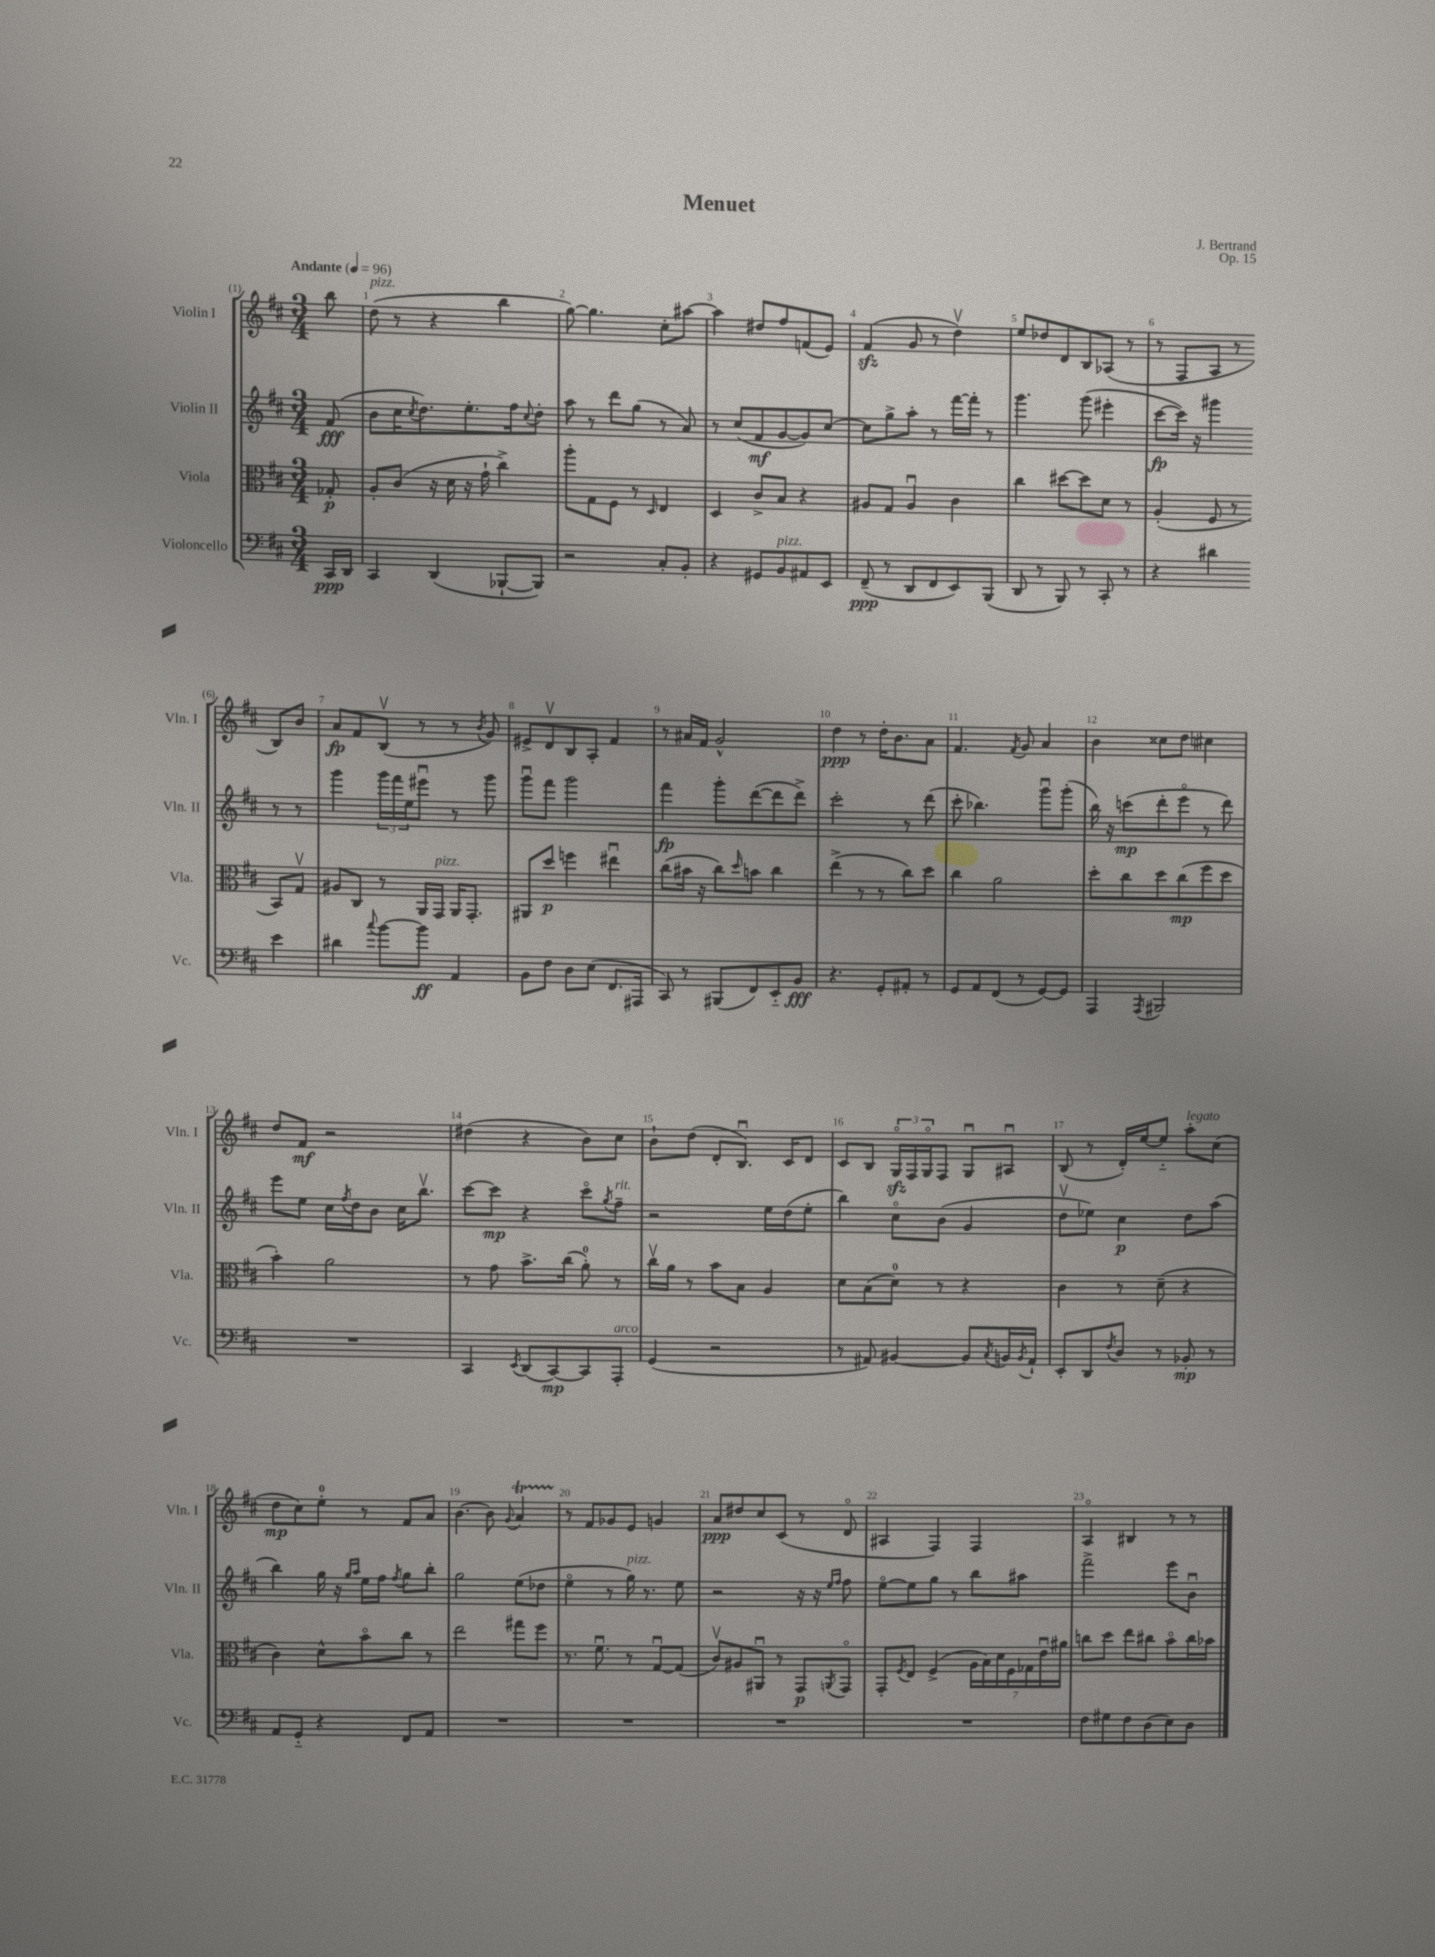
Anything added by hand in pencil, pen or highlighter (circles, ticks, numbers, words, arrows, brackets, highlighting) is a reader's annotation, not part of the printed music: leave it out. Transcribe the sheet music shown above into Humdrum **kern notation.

**kern	**dynam	**kern	**dynam	**kern	**dynam	**kern	**dynam
*part4	*part4	*part3	*part3	*part2	*part2	*part1	*part1
*staff4	*staff4	*staff3	*staff3	*staff2	*staff2	*staff1	*staff1
*I"Violoncello	*	*I"Viola	*	*I"Violin II	*	*I"Violin I	*
*I'Vc.	*	*I'Vla.	*	*I'Vln. II	*	*I'Vln. I	*
*clefF4	*	*clefC3	*	*clefG2	*	*clefG2	*
*k[f#c#]	*	*k[f#c#]	*	*k[f#c#]	*	*k[f#c#]	*
*M3/4	*	*M3/4	*	*M3/4	*	*M3/4	*
*MM96	*	*MM96	*	*MM96	*	*MM96	*
=	=	=	=	=	=	=	=
!	!	!	!	!	!	!LO:TX:a:B:t=Andante	!
16CC#/LL	ppp	8G-X'/	p	(8f#/	fff	8bb\	.
16DD/JJ	.	.	.	.	.	.	.
=1	=1	=1	=1	=1	=1	=1	=1
!	!	!	!	!	!	!LO:TX:a:i:t=pizz.	!
4CC#/	.	8A'/L	.	8b\L	.	(8dd\	.
.	.	(8c#/J	.	16cc#\K	.	8r	.
.	.	.	.	8qcc#/	.	.	.
.	.	.	.	8.dd\)	.	.	.
(4DD/	.	16r	.	.	.	4r	.
.	.	16d\	.	.	.	.	.
.	.	16r	.	8.ee'\	.	.	.
.	.	16g`\	.	.	.	.	.
[8BBB-X`/L	.	4cc#^\)	.	.	.	4bb\	.
.	.	.	.	16ff#\k	.	.	.
.	.	.	.	8qqcc#/	.	.	.
8BBB-/J])	.	.	.	8dd'\J	.	.	.
=2	=2	=2	=2	=2	=2	=2	=2
2r	.	8aa'\L	.	8aa\	.	[8gg\)	.
.	.	8G\	.	8r	.	4.gg\]	.
.	.	8F#\J	.	8ddd\L	.	.	.
.	.	8r	.	(8gg\J	.	.	.
.	.	16qqD/	.	.	.	.	.
8C#'/L	.	4E/	.	8r	.	8cc#'\L	.
8BB'/J	.	.	.	8a/)	.	[8aa#X\J	.
=3	=3	=3	=3	=3	=3	=3	=3
4r	.	4D/	.	8r	.	4aa#\]	.
.	.	.	.	(8cc#/L	.	.	.
8GG#X/L	.	8c#^/L	.	8f#/	mf	8dd#X/L	.
!LO:TX:a:i:t=pizz.	!	!	!	!	!	!	!
8BB/	.	8B/J	.	[8g/	.	8ff#/	.
8AA#X/	.	4r	.	8g/])	.	(8fn/	.
8EE/J	.	.	.	[8cc#/J	.	8e/J)	.
=4	=4	=4	=4	=4	=4	=4	=4
(8FF#~/	ppp	8A#X/L	.	8cc#\L]	.	(4f#zz/	.
8r	.	8G/J	.	8gg^\	.	.	.
8DD/L	.	4A#u/	.	8aa'\J	.	8g/	.
8FF#/	.	.	.	8r	.	8r	.
8EE/)	.	4c#\	.	[16fff#\LL	.	4ddv\)	.
.	.	.	.	16fff#'\JJ]	.	.	.
(8BBB/J	.	.	.	8r	.	.	.
=5	=5	=5	=5	=5	=5	=5	=5
8DD/	.	4cc#\	.	4.ggg\	.	8ee/L	.
8r	.	.	.	.	.	8dd-X/	.
8BBB/)	.	[8dd#X\L	.	.	.	8d/	.
8r	.	8dd#\]	.	(8ggg\	.	8B/	.
8CC#'/	.	8d\J	.	4eee#X'\	.	(8A-X/J	.
8r	.	8r	.	.	.	8r	.
=6	=6	=6	=6	=6	=6	=6	=6
4r	.	(4A'/	.	[8ccc#\L	fp	8r	.
.	.	.	.	16ccc#\Jk])	.	8F#/L	.
.	.	.	.	16r	.	.	.
4d#X\	.	8F#/	.	4ggg#X\	.	8A/J	.
.	.	8r	.	.	.	8r	.
4e\	.	8BB/L)	.	8r	.	8B/L)	.
.	.	8Gv/J	.	8r	.	8b/J	.
!!LO:LB:g=z
=7	=7	=7	=7	=7	=7	=7	=7
4d#X\	.	8A#X/L	.	4ggg\	.	8a/L	fp
.	.	8C#/J	.	.	.	8f#/	.
8qqcc#/	.	.	.	.	.	.	.
[8b\L	.	8r	.	24ggg\LL	.	(8Bv/J	.
.	.	.	.	24fff#\	.	.	.
.	.	.	.	24ee\J	.	.	.
8b\J]	ff	16AA/LL	.	8eee#Xu\J	.	8r	.
!	!	!LO:TX:a:i:t=pizz.	!	!	!	!	!
.	.	16GG/JJ	.	.	.	.	.
4AA/	.	16AA/KL	.	8r	.	8r	.
.	.	8.GG'/J	.	.	.	.	.
.	.	.	.	.	.	8qb/	.
.	.	.	.	8ggg\	.	8g/)	.
=8	=8	=8	=8	=8	=8	=8	=8
8BB\L	.	8AA#X/L	.	8gggu\L	.	8e#X^/L	.
8F#\J	.	8dd/J	p	8fff#\J	.	8dv/	.
8D\L	.	4ffn\	.	2ggg\	.	8B/	.
(8E\J	.	.	.	.	.	8A'/J	.
8.FF#/L	.	4ee#Xu\	.	.	.	4f#/	.
16AAA#X/Jk	.	.	.	.	.	.	.
=9	=9	=9	=9	=9	=9	=9	=9
8CC#/)	.	(8cc#\L	.	4fff#\	fp	8r	.
8r	.	16b#X\Jk	.	.	.	16a#X/LL	.
.	.	16r	.	.	.	16f#/JJ	.
(8BBB#X/L	.	8cc#\L)	.	8ggg'\L	.	2g^^/	.
.	.	16qqdd/	.	.	.	.	.
8FF#/)	.	8bn\J	.	([8ddd\	.	.	.
8EE/	.	4cc#\	.	8ddd\]	.	.	.
8BB/J	fff	.	.	8ddd^\J)	.	.	.
=10	=10	=10	=10	=10	=10	=10	=10
4.r	.	(4ee^\	.	2ccc#'\	.	4dd\	ppp
.	.	8r	.	.	.	8r	.
8GG'/L	.	8r	.	.	.	16dd'\KL	.
.	.	.	.	.	.	8.b\	.
8AA#X'/J	.	8cc#\L)	.	8r	.	.	.
8r	.	8dd\J	.	(8ddd\	.	8a\J	.
=11	=11	=11	=11	=11	=11	=11	=11
8GG/L	.	4cc#\	.	8ccc#'\	.	4.f#/	.
8AA/	.	.	.	4.bb-X\)	.	.	.
(8FF#/J	.	2a\	.	.	.	.	.
.	.	.	.	.	.	8qf#/	.
8r	.	.	.	.	.	8g/	.
[8GG/L)	.	.	.	8gggu\L	.	4a/	.
8GG/J]	.	.	.	(8ggg'\J	.	.	.
=12	=12	=12	=12	=12	=12	=12	=12
4AAA/	.	8dd'\L	.	16bb\)	.	4b\	.
.	.	.	.	16r	.	.	.
.	.	8cc#\	.	(8cccn\L	mp	.	.
8qAAA/	.	.	.	.	.	.	.
2BBB#X/	.	8dd\	.	8ddd'\	.	8cc##X\L	.
.	.	(8cc#\	mp	8eee\J	.	8dd\J	.
.	.	8ff#\	.	8r	.	4cc#X\	.
.	.	8dd\J	.	8ddd\)	.	.	.
!!LO:LB:g=z
=13	=13	=13	=13	=13	=13	=13	=13
2.r	.	4b'\)	.	8eee\L	.	8dd/L	.
.	.	.	.	8ee\J	.	8f#/J	mf
.	.	2a\	.	16cc#\LL	.	2r	.
.	.	.	.	8qff#/	.	.	.
.	.	.	.	16dd\J	.	.	.
.	.	.	.	8b\J	.	.	.
.	.	.	.	16cc#\KL	.	.	.
.	.	.	.	8.bbv\J	.	.	.
=14	=14	=14	=14	=14	=14	=14	=14
4CC#/	.	8r	.	[8ccc#\L	.	(4dd#X\	.
.	.	8g\	.	8ccc#\J]	mp	.	.
8qEE/	.	.	.	.	.	.	.
(8DD/L	.	8.b^\L	.	4r	.	4r	.
[8CC#/)	mp	.	.	.	.	.	.
.	.	(16cc#\Jk	.	.	.	.	.
8CC#/]	.	8a'\)	.	8ccc#\L	.	8b\L)	.
.	.	.	.	8qgg/	.	.	.
!	!	!	!	!LO:TX:a:i:t=rit.	!	!	!
!LO:TX:a:i:t=arco	!	!	!	!	!	!	!
8AAA'/J	.	8r	.	8ff#~\J	.	8cc#\J	.
=15	=15	=15	=15	=15	=15	=15	=15
(4GG/	.	16cc#v\LL	.	2r	.	8b`\L	.
.	.	16a\JJ	.	.	.	.	.
.	.	8r	.	.	.	(8dd\J	.
2r	.	8b\L	.	.	.	8d'/L	.
.	.	8B\J	.	.	.	8.Bu/J)	.
.	.	4A/	.	16ee\LL	.	.	.
.	.	.	.	(16dd\J	.	16c#/KL	.
.	.	.	.	8ee'\J	.	8d/J	.
=16	=16	=16	=16	=16	=16	=16	=16
8r	.	8d\L	.	4bb\)	.	8c#/L	.
8AA#X/)	.	(8B\	.	.	.	8B/J	.
[4BB#X/	.	8d\J)	.	8cc#\L	.	24Gzz/LL	.
.	.	.	.	.	.	24F#/	.
.	.	.	.	.	.	24G/J	.
.	.	8r	.	(8b\J	.	8F#/J	.
8BB#/L]	.	4r	.	4g/	.	8Gu/L	.
8qC#/	.	.	.	.	.	.	.
16BBn/L	.	.	.	.	.	8A#Xu/J	.
8qBB/	.	.	.	.	.	.	.
16AA#`/JJ	.	.	.	.	.	.	.
=17	=17	=17	=17	=17	=17	=17	=17
8EE'/L	.	4c#\	.	8ddv\L	.	(8B/	.
8DD/	.	.	.	8ee-X\J)	.	8r	.
8qF#/	.	.	.	.	.	.	.
8D/J	.	8r	.	4cc#\	p	16d'/LL)	.
.	.	.	.	.	.	[16ee/J	.
8r	.	(8d~\	.	.	.	8ee/J]	.
!	!	!	!	!	!	!LO:TX:a:i:t=legato	!
8BB-X'/	mp	4r	.	8dd\L	.	8aa'\L	.
8r	.	.	.	(8aa\J	.	(8cc#\J	.
!!LO:LB:g=z
=18	=18	=18	=18	=18	=18	=18	=18
8AA/L	.	4c#\)	.	4bb\)	.	8dd\L	mp
8GG/J	.	.	.	.	.	8cc#\)	.
4r	.	8d^^\L	.	16gg\	.	8ee'\J	.
.	.	.	.	16r	.	.	.
.	.	.	.	16qqgg/LL	.	.	.
.	.	.	.	16qqaa/JJ	.	.	.
.	.	8b\	.	16ee\LL	.	8r	.
.	.	.	.	16ff#\JJ	.	.	.
.	.	.	.	8qff#/	.	.	.
8FF#/L	.	8cc#\J	.	8gg\L	.	8f#/L	.
8AA/J	.	8r	.	8bb'\J	.	8a/J	.
=19	=19	=19	=19	=19	=19	=19	=19
2.r	.	2ee\	.	2gg\	.	[4.b\	.
.	.	.	.	.	.	8b\]	.
.	.	.	.	.	.	8qqg/	.
.	.	8gg#X\L	.	(8ee\L	.	4aT/	.
.	.	8ff#\J	.	8dd-X\J	.	.	.
=20	=20	=20	=20	=20	=20	=20	=20
2.r	.	8.r	.	4ee\	.	8r	.
.	.	.	.	.	.	8f#/L	.
.	.	8.f#u\	.	.	.	.	.
.	.	.	.	8r	.	8g-X/	.
!	!	!	!	!LO:TX:a:i:t=pizz.	!	!	!
.	.	8r	.	16gg\)	.	8e/J	.
.	.	.	.	8.r	.	.	.
.	.	[8Gu/L	.	.	.	4gn/	.
.	.	(8G/J]	.	8ee\	.	.	.
=21	=21	=21	=21	=21	=21	=21	=21
2.r	.	8c#v/L)	.	2r	.	8a/L	ppp
.	.	8A#X/	.	.	.	8dd#X/	.
.	.	8AA#Xu/J	.	.	.	8cc#/	.
.	.	8r	.	.	.	(8c#/J	.
.	.	8GG/L	p	16r	.	8r	.
.	.	.	.	16r	.	.	.
.	.	.	.	16qqee/LL	.	.	.
.	.	8qAAn/	.	16qqff#/JJ	.	.	.
.	.	8GG/J	.	8ff#\	.	8d/	.
=22	=22	=22	=22	=22	=22	=22	=22
2.r	.	8GG'/L	.	[8ee\L	.	4A#X/	.
.	.	8qF#/	.	.	.	.	.
.	.	8E/J	.	8ee\]	.	.	.
.	.	(4F#^/	.	8gg\J	.	4F#/)	.
.	.	.	.	8r	.	.	.
.	.	28A\LL	.	8bb\L	.	4F#/	.
.	.	28B\)	.	.	.	.	.
.	.	28d\	.	.	.	.	.
.	.	28F#\	.	.	.	.	.
.	.	.	.	8aa#X\J	.	.	.
.	.	28G-X\	.	.	.	.	.
.	.	28eu\	.	.	.	.	.
.	.	28a#X\JJ	.	.	.	.	.
=23	=23	=23	=23	=23	=23	=23	=23
8F#\L	.	8ccn\L	.	2fff#^\	.	4A/	.
8G#X\	.	8dd\J	.	.	.	.	.
8F#\	.	8ee\L	.	.	.	4B#X/	.
(8D\	.	8cc#X\J	.	.	.	.	.
8E\)	.	8b\L	.	8eee\L	.	8r	.
8D\J	.	16cc#\L	.	8bu\J	.	8r	.
.	.	16b-X\JJ	.	.	.	.	.
==	==	==	==	==	==	==	==
*-	*-	*-	*-	*-	*-	*-	*-
